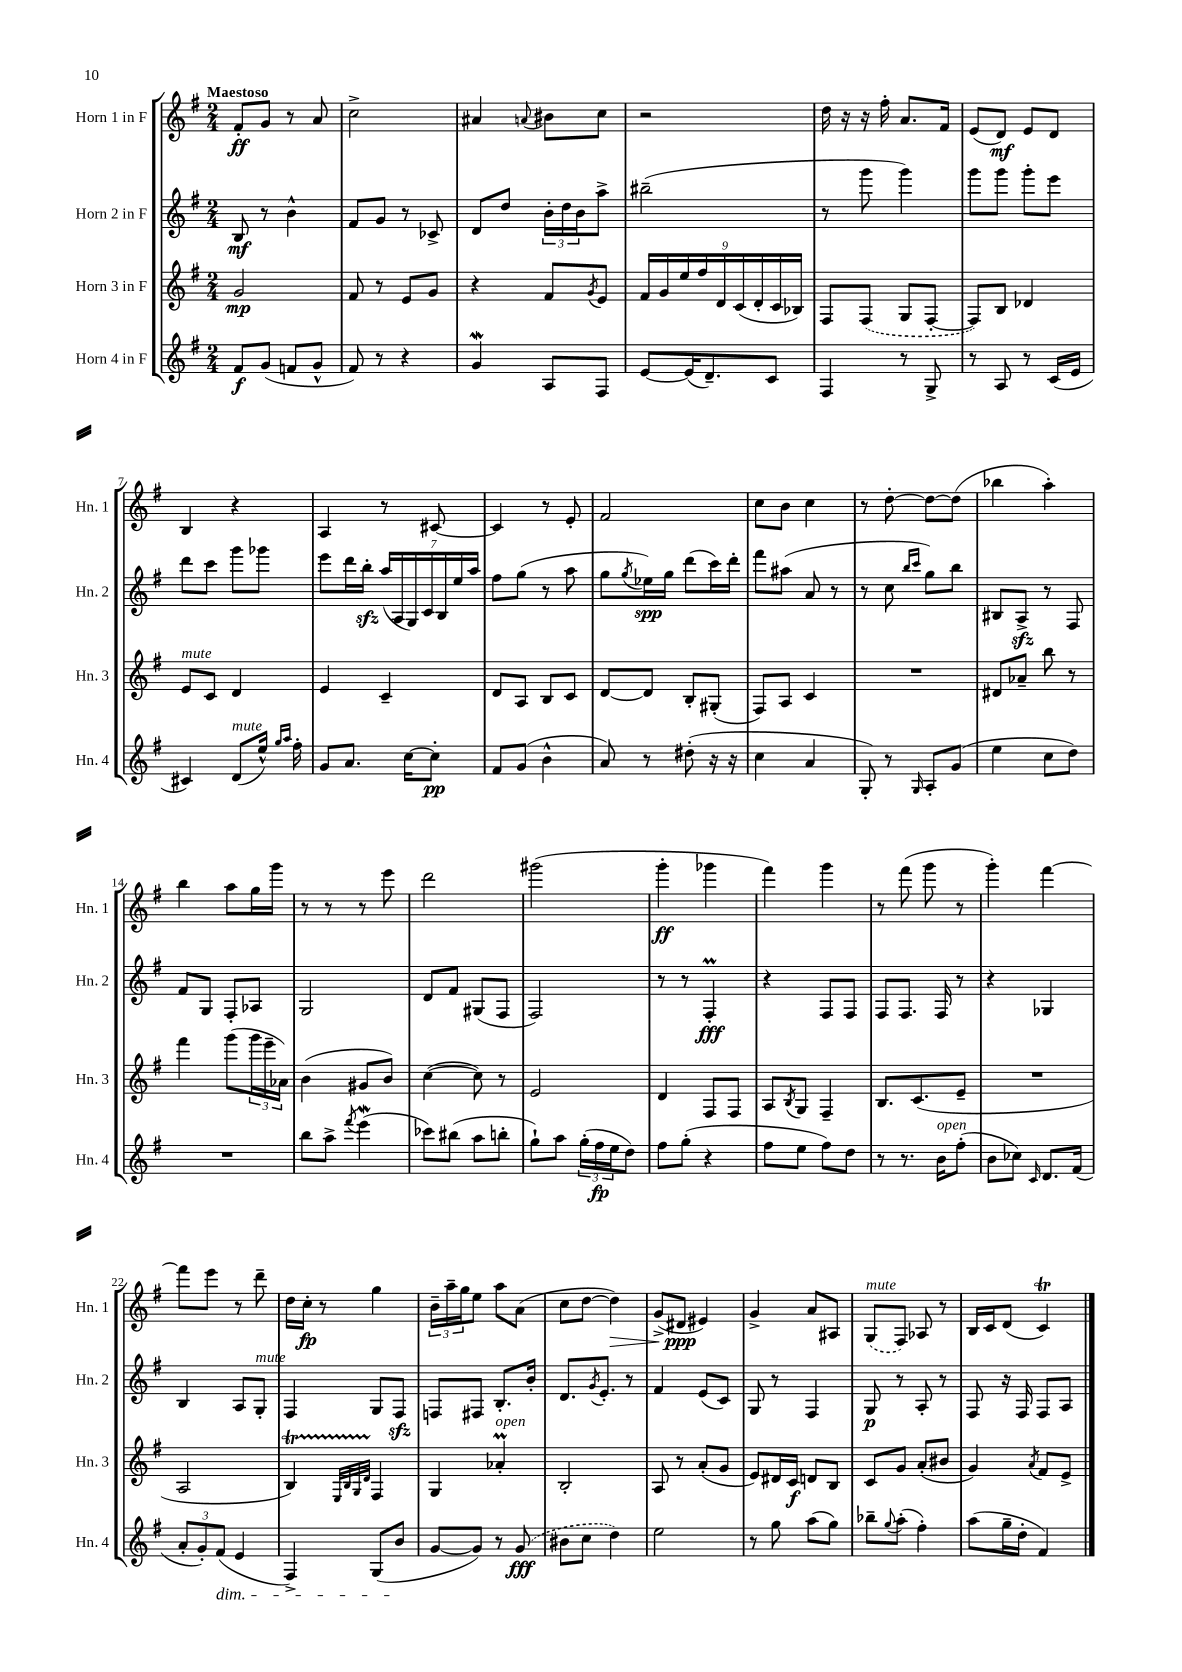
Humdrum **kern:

**kern	**kern	**kern	**kern
*staff4	*staff3	*staff2	*staff1
*clefG2	*clefG2	*clefG2	*clefG2
*k[f#]	*k[f#]	*k[f#]	*k[f#]
*M2/4	*M2/4	*M2/4	*M2/4
8f#	2g	8B	8f#'
(8g	.	8r	8g
8f	.	4b^^	8r
8g^^	.	.	8a
=	=	=	=
8f#)	8f#	8f#	2cc^
8r	8r	8g	.
4r	8e	8r	.
.	8g	8c-^	.
=	=	=	=
4g	4r	8d	4a#
.	.	8dd	.
.	.	.	8qqa
8A	8f#	24b'	8b#
.	.	24dd	.
.	.	24b	.
.	8qg	.	.
8F#	8e	8aa^	8cc
=	=	=	=
[8e	18f#	(2bb#~	2r
.	18g	.	.
.	18ee	.	.
(16e]	.	.	.
.	18ff#	.	.
8.d~)	.	.	.
.	18d	.	.
.	(18c	.	.
.	18d'	.	.
8c	.	.	.
.	18c	.	.
.	18B-)	.	.
=	=	=	=
4F#	8F#	8r	16dd
.	.	.	16r
.	(8F#	8ggg	16r
.	.	.	16ff#'
8r	8G	4ggg)	8.a
8G^	[8F#'	.	.
.	.	.	16f#
=	=	=	=
8r	8F#])	8ggg	(8e
8A	8B	8ggg	8d)
8r	4d-	8ggg'	8e
(16c	.	8eee	8d
16e	.	.	.
=	=	=	=
4c#)	8e	8ddd	4B
.	8c	8ccc	.
(8d	4d	8ggg	4r
16ee^^)	.	8ggg-	.
16qqgg	.	.	.
16qqaa	.	.	.
16ff#'	.	.	.
=	=	=	=
8g	4e	8eee	4A
8.a	.	16ddd	.
.	.	16bb'	.
.	4c~	(28aa	8r
.	.	28A	.
[16cc	.	.	.
.	.	28G)	.
.	.	28c	.
8cc']	.	.	[8c#
.	.	28B	.
.	.	28ee	.
.	.	28aa	.
=	=	=	=
8f#	8d	8ff#	4c#]
(8g	8A	(8gg	.
4b^^	8B	8r	8r
.	8c	8aa	8e'
=	=	=	=
8a)	[8d	8gg	2f#
.	.	8qgg	.
8r	8d]	16ee-)	.
.	.	16gg	.
(8dd#'	8B'	(8ddd	.
16r	(8G#'	16ccc)	.
16r	.	16ddd'	.
=	=	=	=
4cc	8F#)	8fff#	8cc
.	8A	(8aa#	8b
4a	4c	8a	4cc
.	.	8r	.
=	=	=	=
8G')	2r	8r	8r
8r	.	8cc	[8dd'
.	.	16qqbb	.
16qqG	.	16qqccc	.
8A'	.	8gg)	8dd_
(8g	.	8bb	(8dd]
=	=	=	=
4ee	8d#	8B#	4bb-
.	8a-~	8A^	.
8cc	8bb	8r	4aa')
8dd)	8r	8F#	.
=	=	=	=
2r	4fff#	8f#	4bb
.	.	8G	.
.	(8ggg	8F#'	8aa
.	24ggg	8A-	16gg
.	24eee~	.	.
.	.	.	16ggg
.	24a-)	.	.
=	=	=	=
8bb	(4b	2G	8r
8aa^	.	.	8r
8qfff#	.	.	.
(4eee	8g#	.	8r
.	8b)	.	8eee
=	=	=	=
8ccc-)	([4cc	8d	2ddd
(8bb#	.	8f#	.
8aa	8cc])	(8G#	.
8bb'	8r	8F#	.
=	=	=	=
8gg`)	2e	2F#)	(2ggg#
8aa	.	.	.
(24gg'	.	.	.
24ff#	.	.	.
24ee	.	.	.
8dd)	.	.	.
=	=	=	=
8ff#	4d	8r	4ggg'
(8gg'	.	8r	.
4r	8F#	4F#'	4ggg-
.	8F#	.	.
=	=	=	=
8ff#	8A	4r	4fff#)
.	8qB	.	.
8ee	8G	.	.
8ff#)	4F#~	8F#	4ggg
8dd	.	8F#	.
=	=	=	=
8r	8.B	8F#	8r
8.r	.	8.F#	(8fff#
.	(8.c	.	.
.	.	.	8ggg
16b	.	16F#	.
(8ff#'	8e~	8r	8r
=	=	=	=
8b	2r	4r	4ggg')
8cc-)	.	.	.
16qqc	.	.	.
8.d	.	4G-	[4fff#
(16f#	.	.	.
=	=	=	=
12a'	2A	4B	8fff#]
12g')	.	.	.
.	.	.	8eee
(12f#	.	.	.
4e	.	8A	8r
.	.	8G'	8ddd~
=	=	=	=
4F#^)	4B)	4F#	16dd
.	.	.	16cc'
.	.	.	8r
.	32qqE	.	.
.	32qqB	.	.
.	32qqG	.	.
.	32qqd	.	.
(8G	4F#	8G	4gg
8b	.	8F#	.
=	=	=	=
[8g	4G	8F	24b~
.	.	.	24aa~
.	.	.	24gg
8g])	.	8F#	8ee
8r	4a-'	8.B'	8aa
(8g	.	.	(8a
.	.	16b'	.
=	=	=	=
8b#	2B'	8.d	8cc
8cc	.	.	[8dd
.	.	8qg	.
.	.	8.e'	.
4dd)	.	.	4dd])
.	.	8r	.
=	=	=	=
2ee	8A	4f#	(8g^
.	8r	.	8d#
.	(8a'	(8e	4e#)
.	8g	8c)	.
=	=	=	=
8r	8e)	8G	4g^
8gg	16d#	8r	.
.	16c	.	.
(8aa	8d	4F#	8a
8gg)	8B	.	8A#
=	=	=	=
8bb-~	8c	8G	(8G
8qqgg	.	.	.
(8aa'	8g	8r	8F#)
4ff#')	(8a'	8A'	8A-
.	8b#	8r	8r
=	=	=	=
(8aa	4g)	8F#	16B
.	.	.	16c
16gg~	.	16r	(8d
16dd'	.	16F#	.
.	8qa	.	.
4f#)	8f#	8F#	4c)
.	8e^	8A	.
==	==	==	==
*-	*-	*-	*-
